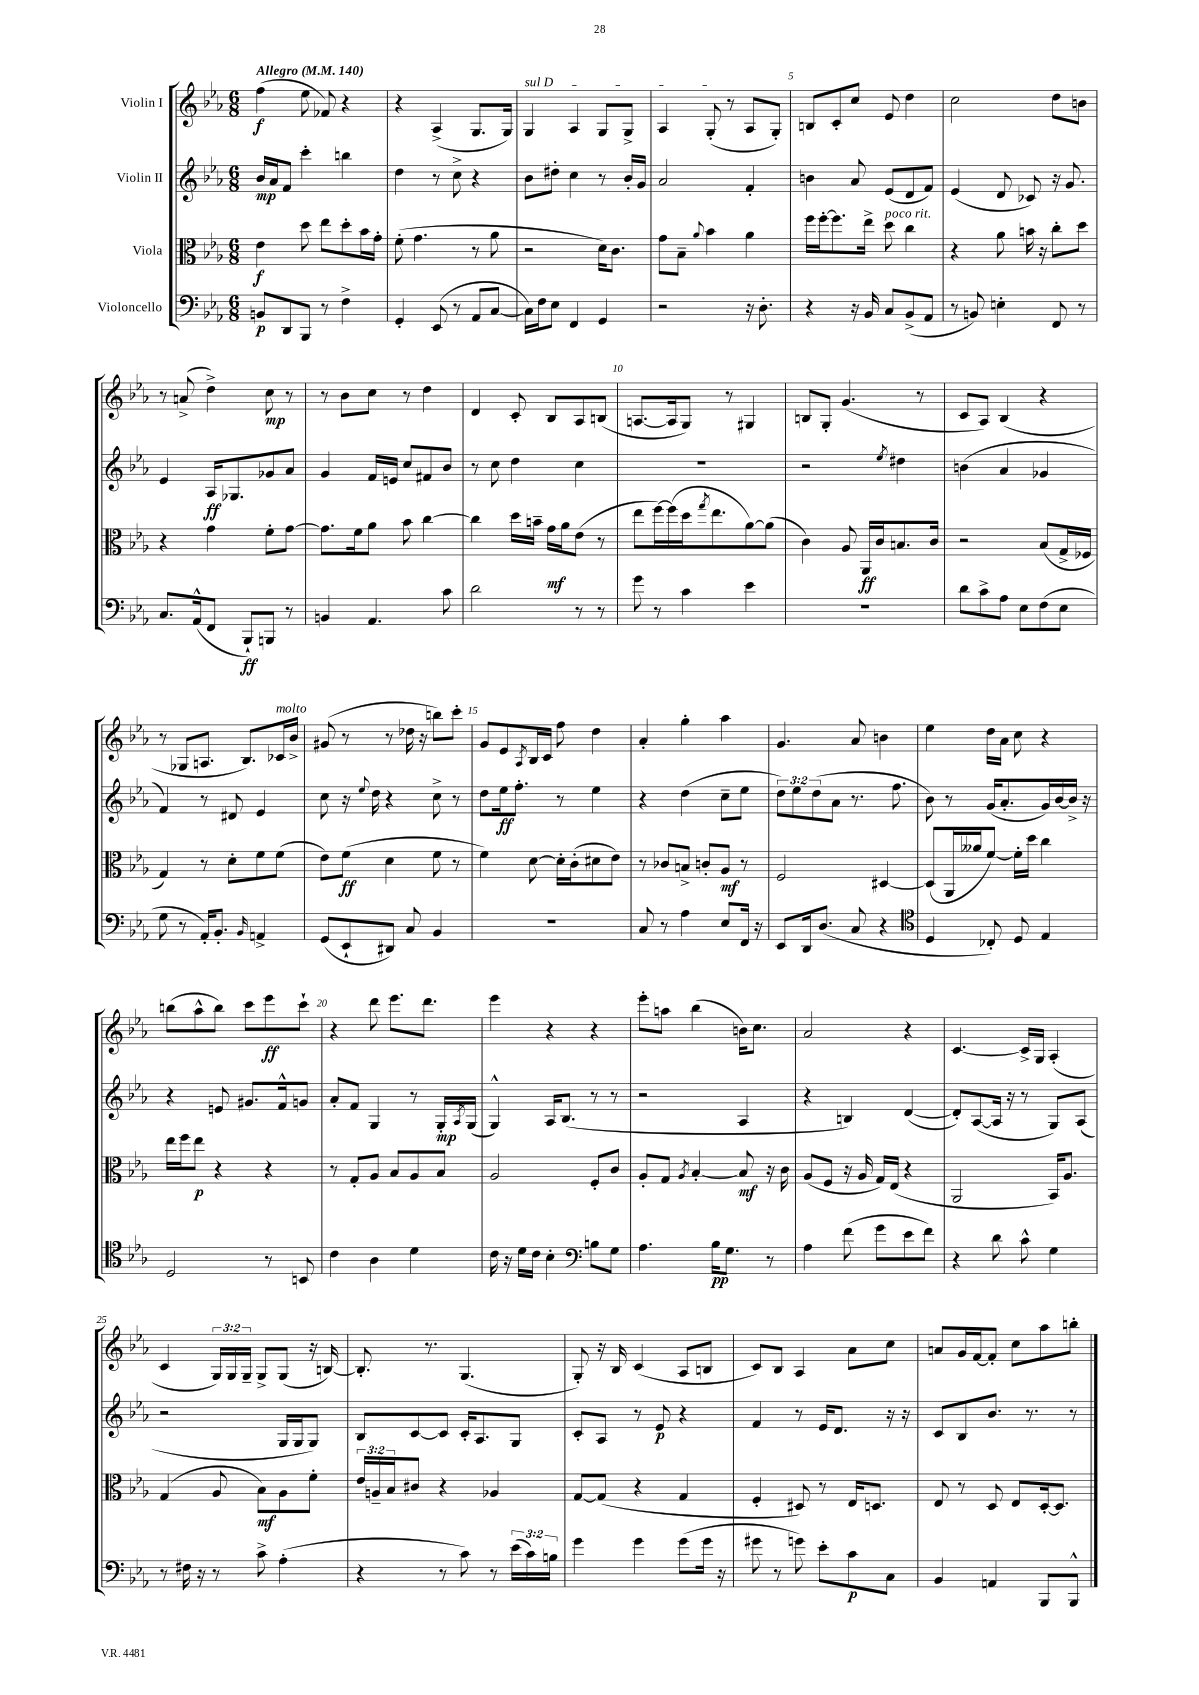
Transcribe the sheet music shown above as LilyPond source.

<<
\new StaffGroup <<
\new Staff = "s0" \with { instrumentName = "Violin I" } {
    \clef treble \key ees \major \numericTimeSignature \time 6/8 \override Staff.TupletNumber.text = #tuplet-number::calc-fraction-text \tempo "Allegro" 4 = 140
    f''4\f( ees''8 fes'8) r4 |
    r4 aes4->( g8. g16) |
    \once \override TextSpanner.bound-details.left.text = \markup { \italic "sul D" } g4\startTextSpan aes4 g8 g8-> |
    aes4 g8-.\stopTextSpan( r8 aes8 g8-.) |
    b8 c'8-. c''8 ees'8 d''4 |
    c''2 d''8 b'8 |
    r8 a'8->( d''4->) c''8\mp r8 |
    r8 bes'8 c''8 r8 d''4 |
    d'4 c'8-. bes8 aes8 b8( |
    a8.~ a16 g8) r8 gis4 |
    b8 g8-. g'4.( r8 |
    c'8 aes8) bes4( r4 |
    r8 ges8 a8. bes8.) ces'16^\markup { \italic "molto" } bes'16-> |
    gis'8( r8 r8 des''16 r16 b''8) c'''8-. |
    g'8 ees'8 \acciaccatura { aes8 } bes16 c'16 f''8 d''4 |
    aes'4-. g''4-. aes''4 |
    g'4. aes'8 b'4 |
    ees''4 d''16 aes'16 c''8 r4 |
    b''8( aes''8-^ b''8) c'''8 ees'''8\ff c'''8-! |
    r4 d'''8 ees'''8. d'''8. |
    ees'''4 r4 r4 |
    ees'''8-. a''8 bes''4( b'16) c''8. |
    aes'2 r4 |
    c'4.~ c'16-> g16 aes4-.( |
    c'4 \tuplet 3/2 { g16) g16 g16-- } g8-> g8( r16 b16~) |
    b8.-. r8. g4.( |
    g8-.) r16 bes16 c'4( aes8 b8 |
    c'8) bes8 aes4 aes'8 c''8 |
    a'8 g'16 f'16~ f'8-. c''8 aes''8 b''8-. \bar "|." |
}
\new Staff = "s1" \with { instrumentName = "Violin II" } {
    \clef treble \key ees \major \numericTimeSignature \time 6/8 \override Staff.TupletNumber.text = #tuplet-number::calc-fraction-text
    bes'16\mp aes'16 f'8 c'''4-. b''4 |
    d''4 r8 c''8-> r4 |
    bes'8 dis''8-. c''4 r8 bes'16-. g'16 |
    aes'2 f'4-. |
    b'4 aes'8 ees'8( d'8 f'8) |
    ees'4( d'8 ces'8) r16 g'8. |
    ees'4 aes16\ff ges8. ges'8 aes'8 |
    g'4 f'16 e'16 c''8 fis'8 bes'8 |
    r8 c''8 d''4 c''4 |
    R2. |
    r2 \acciaccatura { ees''8 } dis''4 |
    b'4( aes'4 ges'4 |
    f'4) r8 dis'8 ees'4 |
    c''8 r16 \appoggiatura { ees''8 } d''16 r4 c''8-> r8 |
    d''8 ees''16\ff f''8.-. r8 ees''4 |
    r4 d''4( c''8-- ees''8 |
    \tuplet 3/2 { d''8) ees''8 d''8( } aes'8 r8. f''8. |
    bes'8) r8 g'16( aes'8.-. g'16) bes'16~ bes'16-> r16 |
    r4 e'8 gis'8. f'16-^ g'8 |
    aes'8-. f'8 g4 r8 g16-.\mp \acciaccatura { aes8 } g16( |
    g4-^) aes16 bes8.( r8 r8 |
    r2 aes4 |
    r4 b4) d'4~( |
    d'8-.) aes8~( aes16 r16 r8 g8) aes8( |
    r2 g16 g16 g8) |
    bes8 c'8~ c'8 c'16-. aes8. g8 |
    c'8-. aes8 r8 ees'8\p r4 |
    f'4 r8 ees'16 d'8. r16 r16 |
    c'8 bes8 bes'8. r8. r8 \bar "|." |
}
\new Staff = "s2" \with { instrumentName = "Viola" } {
    \clef alto \key ees \major \numericTimeSignature \time 6/8 \override Staff.TupletNumber.text = #tuplet-number::calc-fraction-text
    ees'4\f d''8 ees''8 d''8-. bes'16 g'16-. |
    f'8-.( g'4. r8 aes'8 |
    r2 d'16) c'8. |
    g'8 bes8-- \appoggiatura { aes'8 } bes'4 aes'4 |
    f''16 f''16~-. f''8. ees''16-> d''8^\markup { \italic "poco rit." } c''4 |
    r4 aes'8 b'16 r16 c''8-. d''8 |
    r4 g'4 f'8-. g'8~ |
    g'8. f'16 aes'8 bes'8 c''4~ |
    c''4 d''16 b'16-- g'16\mf aes'16 ees'8( r8 |
    ees''8 f''16~) f''16( d''16 \acciaccatura { g''8 } ees''8. aes'8~) aes'8( |
    c'4) aes8 aes,16\ff c'16 b8. c'16 |
    r2 bes8( g16-> fes16 |
    g4) r8 d'8-. f'8 f'8( |
    ees'8) f'8\ff( d'4 f'8 r8 |
    f'4) d'8~ d'16-. c'16-.( dis'8 ees'8) |
    r8 ces'8 b8-> c'8-. aes8\mf r8 |
    f2 dis4~ |
    dis8( aes,16 aeses'16 f'8~) f'16-. d''16 c''4 |
    ees''16 f''16 ees''8\p r4 r4 |
    r8 g8-. aes8 bes8 aes8 bes8 |
    aes2 f8-. c'8 |
    aes8-. g8 \acciaccatura { aes8 } bes4~-. bes8\mf r16 c'16 |
    aes8( f8 r16 aes16 g16) ees16( r4 |
    aes,2 bes,16) aes8. |
    g4( aes8 bes8\mf) aes8 f'8-. |
    \tuplet 3/2 { ees'16 a16-- bes16 } cis'8 r4 aes4 |
    g8~ g8( r4 g4 |
    f4-. dis8) r8 ees16 d8. |
    ees8 r8 d8 ees8 d16~-. d8. \bar "|." |
}
\new Staff = "s3" \with { instrumentName = "Violoncello" } {
    \clef bass \key ees \major \numericTimeSignature \time 6/8 \override Staff.TupletNumber.text = #tuplet-number::calc-fraction-text
    b,8\p d,8 bes,,8 r8 f4-> |
    g,4-. ees,8( r8 aes,8 c8~ |
    c16) f16 ees8 f,4 g,4 |
    r2 r16 d8.-. |
    r4 r16 bes,16 c8 bes,8->( aes,8 |
    r8 b,8) e4-. f,8 r8 |
    c8. aes,16-^( f,8 bes,,8-!\ff) b,,8 r8 |
    b,4 aes,4. c'8 |
    d'2 r8 r8 |
    g'8 r8 c'4 ees'4 |
    R2. |
    d'8 c'8-> aes8 ees8 f8( ees8 |
    g8 r8 aes,16-.) bes,8.-. \grace { bes,16 } a,4-> |
    g,8( ees,8-! dis,8) c8 bes,4 |
    R2. |
    c8 r8 aes4 ees8 f,16 r16 |
    ees,8 d,16 d8.( c8 r4 |
    \clef tenor d4 ces8-.) d8 ees4 |
    d2 r8 b,8 |
    c'4 aes4 d'4 |
    c'16 r16 d'16 c'16 bes4-. \clef bass b8 g8 |
    aes4. bes16\pp g8. r8 |
    aes4 f'8( g'8 ees'8 f'8) |
    r4 d'8 c'8-^ g4 |
    r8 fis16 r16 r8 c'8-> aes4-.( |
    r4 r8 c'8) r8 \tuplet 3/2 { ees'16( c'16) b16 } |
    g'4 g'4 g'8( g'16 r16 |
    gis'8 r8 g'8) ees'8-. c'8\p c8 |
    bes,4 a,4 bes,,8 bes,,8-^ \bar "|." |
}
>>
>>
\layout { \context { \Score \override BarNumber.break-visibility = ##(#f #t #t) barNumberVisibility = #(every-nth-bar-number-visible 5) } }
